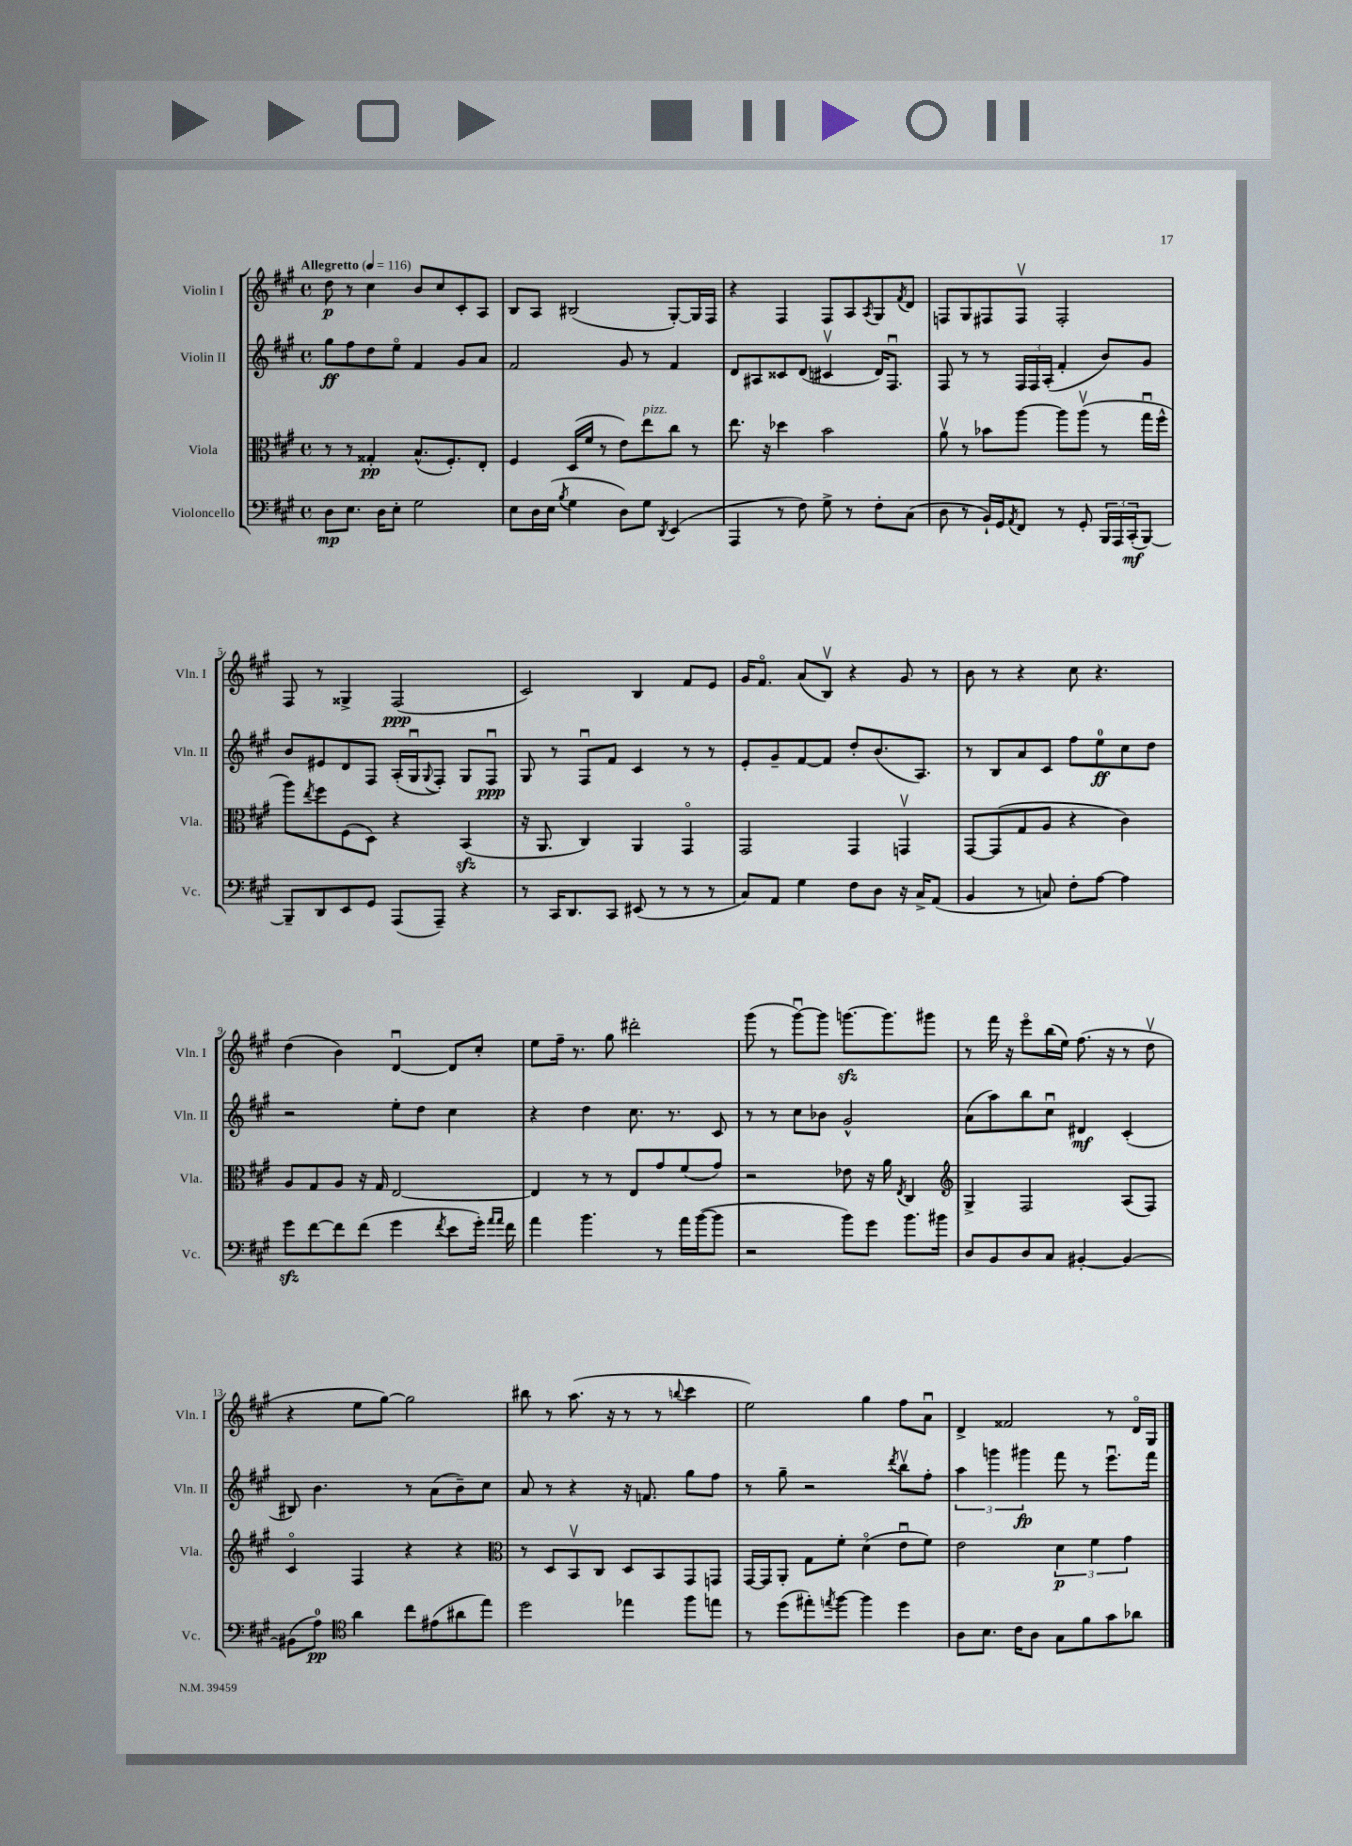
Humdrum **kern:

**kern	**kern	**kern	**kern
*staff4	*staff3	*staff2	*staff1
*clefF4	*clefC3	*clefG2	*clefG2
*k[f#c#g#]	*k[f#c#g#]	*k[f#c#g#]	*k[f#c#g#]
*M4/4	*M4/4	*M4/4	*M4/4
*met(c)	*met(c)	*met(c)	*met(c)
*MM116	*MM116	*MM116	*MM116
8D	8r	8gg#	8dd
8.E	8r	8ff#	8r
.	4G##'	8dd	4cc#
16D	.	.	.
8E'	.	8eeo	.
2G#	(8.B^^	4f#	8b
.	.	.	8cc#
.	8.F#')	.	.
.	.	8g#	8c#'
.	8E'	8a	8A
=	=	=	=
8E	4F#	2f#	8B
16D	.	.	8A
(16E	.	.	.
8qB	.	.	.
4G#	(16D	.	(2B#
.	16f#	.	.
.	8r	.	.
8D)	8e)	8g#	.
8G#	8ee	8r	.
8qDD	.	.	.
(4EE	8cc#	4f#	[8G#')
.	8r	.	16G#]
.	.	.	16F#
=	=	=	=
4AAA	8.ee	8d	4r
.	.	8A#	.
.	16r	.	.
8r	4dd-	8c##	4F#
8F#)	.	(8d	.
8G#^	2b	4c#v	8F#
8r	.	.	8A
.	.	.	8qA
8F#'	.	16d)	8G#
.	.	8.F#u	.
.	.	.	8qf#
(8C#	.	.	8d
=	=	=	=
8D	8av	8F#	8F
8r	8r	8r	8G#
16BB`)	8b-	8r	8F#
16GG#	.	.	.
8qAA	.	.	.
8FF#	[8aa	24F#	8F#v
.	.	24F#	.
.	.	(24A'	.
8r	8aa]	4f#'	2F#'
8GG#'	(8aav	.	.
24BBB	8r	8b)	.
24AAA	.	.	.
(24CC#'	.	.	.
[8BBB)	16gg#u	8g#	.
.	16ff#^^	.	.
=	=	=	=
8BBB~]	8aa)	8b	8F#
.	8qee	.	.
8DD	8ff#	8e#	8r
8EE	(8F#	8d	4G##^
8GG#	8D)	8F#	.
(8AAA	4r	(16A'	(2F#
.	.	16G#u	.
.	.	8qqG#	.
8AAA~)	.	8F#')	.
4r	(4BB	8G#	.
.	.	8F#u	.
=	=	=	=
8r	16r	8G#	2c#)
.	8.AA	.	.
16CC#	.	8r	.
8.DD	.	.	.
.	4C#)	8F#u	.
8CC#	.	8f#	.
(8EE#	4AA	4c#	4B
8r	.	.	.
8r	4GG#o	8r	8f#
8r	.	8r	8e
=	=	=	=
8C#)	2GG#	8e'	16g#
.	.	.	8.f#o
8AA	.	8g#~	.
4G#	.	[8f#	(8a
.	.	8f#]	8Bv)
8F#	4GG#	8dd'	4r
8D	.	(8.b	.
16r	4GGv	.	8g#
16C#^	.	8.A)	.
(8AA	.	.	8r
=	=	=	=
4BB	[8GG#	8r	8b
.	(8GG#]	8B	8r
8r	8G#	8a	4r
8C)	8A	8c#	.
8F#'	4r	8ff#	8cc#
[8A	.	8ee	4.r
4A]	4c#)	8cc#	.
.	.	8dd	.
=	=	=	=
8g#	8A	2r	(4dd
[8f#	8G#	.	.
8f#]	8A	.	4b)
(8f#	16r	.	.
.	16G#	.	.
4g#	[2E	8ee'	[4du
.	.	8dd	.
8qf#	.	.	.
8e	.	4cc#	8d]
16g#')	.	.	8cc#'
16qqa	.	.	.
16qqa	.	.	.
16f#	.	.	.
=	=	=	=
4a	4E]	4r	8ee
.	.	.	16ff#~
.	.	.	8.r
4.b	8r	4dd	.
.	8r	.	8gg#
.	8E	8.cc#	2ddd#'
8r	8g#	.	.
.	.	8.r	.
16a	(8f#	.	.
([16b	.	.	.
8b]	8g#)	8c#	.
=	=	=	=
2r	2r	8r	(8ggg#
.	.	8r	8r
.	.	8cc#	[8ggg#u)
.	.	8b-	8ggg#]
8b)	8e-	2g#^^	[8.ggg
8g#	16r	.	.
.	16a	.	8.ggg]
.	8qE	.	.
8.b	4C#	.	.
.	.	.	8ggg#
16b#	.	.	.
=	=	=	=
*	*clefG2	*	*
8D	4G#^	(8a	8r
8BB	.	8aa)	16fff#
.	.	.	16r
8D	2F#	8bb	8eeeo
8C#	.	8cc#u	(16bb
.	.	.	16ee)
[4BB#'	.	4d#	(8.ff#
.	.	.	16r
4BB#_	(8A	(4c#'	8r
.	8F#)	.	8ddv
=	=	=	=
(8BB#]	4c#o	8B#)	4r
8A)	.	4.b	.
*clefC4	*	*	*
4a	4F#	.	8ee
.	.	.	[8gg#)
8cc#	4r	8r	2gg#]
(8e#	.	(8a	.
8a#	4r	8b~)	.
8ee)	.	8cc#	.
=	=	=	=
*	*clefC3	*	*
2dd	8r	8a	8bb#
.	8D	8r	8r
.	8BBv	4r	(8.aa
.	8C#	.	.
.	.	.	16r
4ee-	8D	16r	8r
.	.	8.f	.
.	8BB	.	8r
.	.	.	8qqbb
8ff#	8GG#	8gg#	4ccc#
8ee	8GG	8ff#	.
=	=	=	=
8r	[16GG#	8r	2ee)
.	16GG#]	.	.
(8dd	8AA'	8gg#~	.
8ee#')	8G#	2r	.
8qee	.	.	.
[8ff#	8f#'	.	.
4ff#]	(4do	.	4gg#
.	.	8qddd	.
4dd	8eu	8bbv	8ff#
.	8f#)	8ff#'	8au
=	=	=	=
8A	2e	6aa	4d^
8.B	.	.	.
.	.	6ggg	.
.	.	.	2f##
16c#	.	.	.
.	.	6ggg#	.
8A	.	.	.
8G#	6d	8fff#	.
8f#	.	8r	.
.	6f#	.	.
8g#	.	8.eeeu	8r
.	6g#	.	.
8a-	.	.	16do
.	.	16fff#	16G#
==	==	==	==
*-	*-	*-	*-
